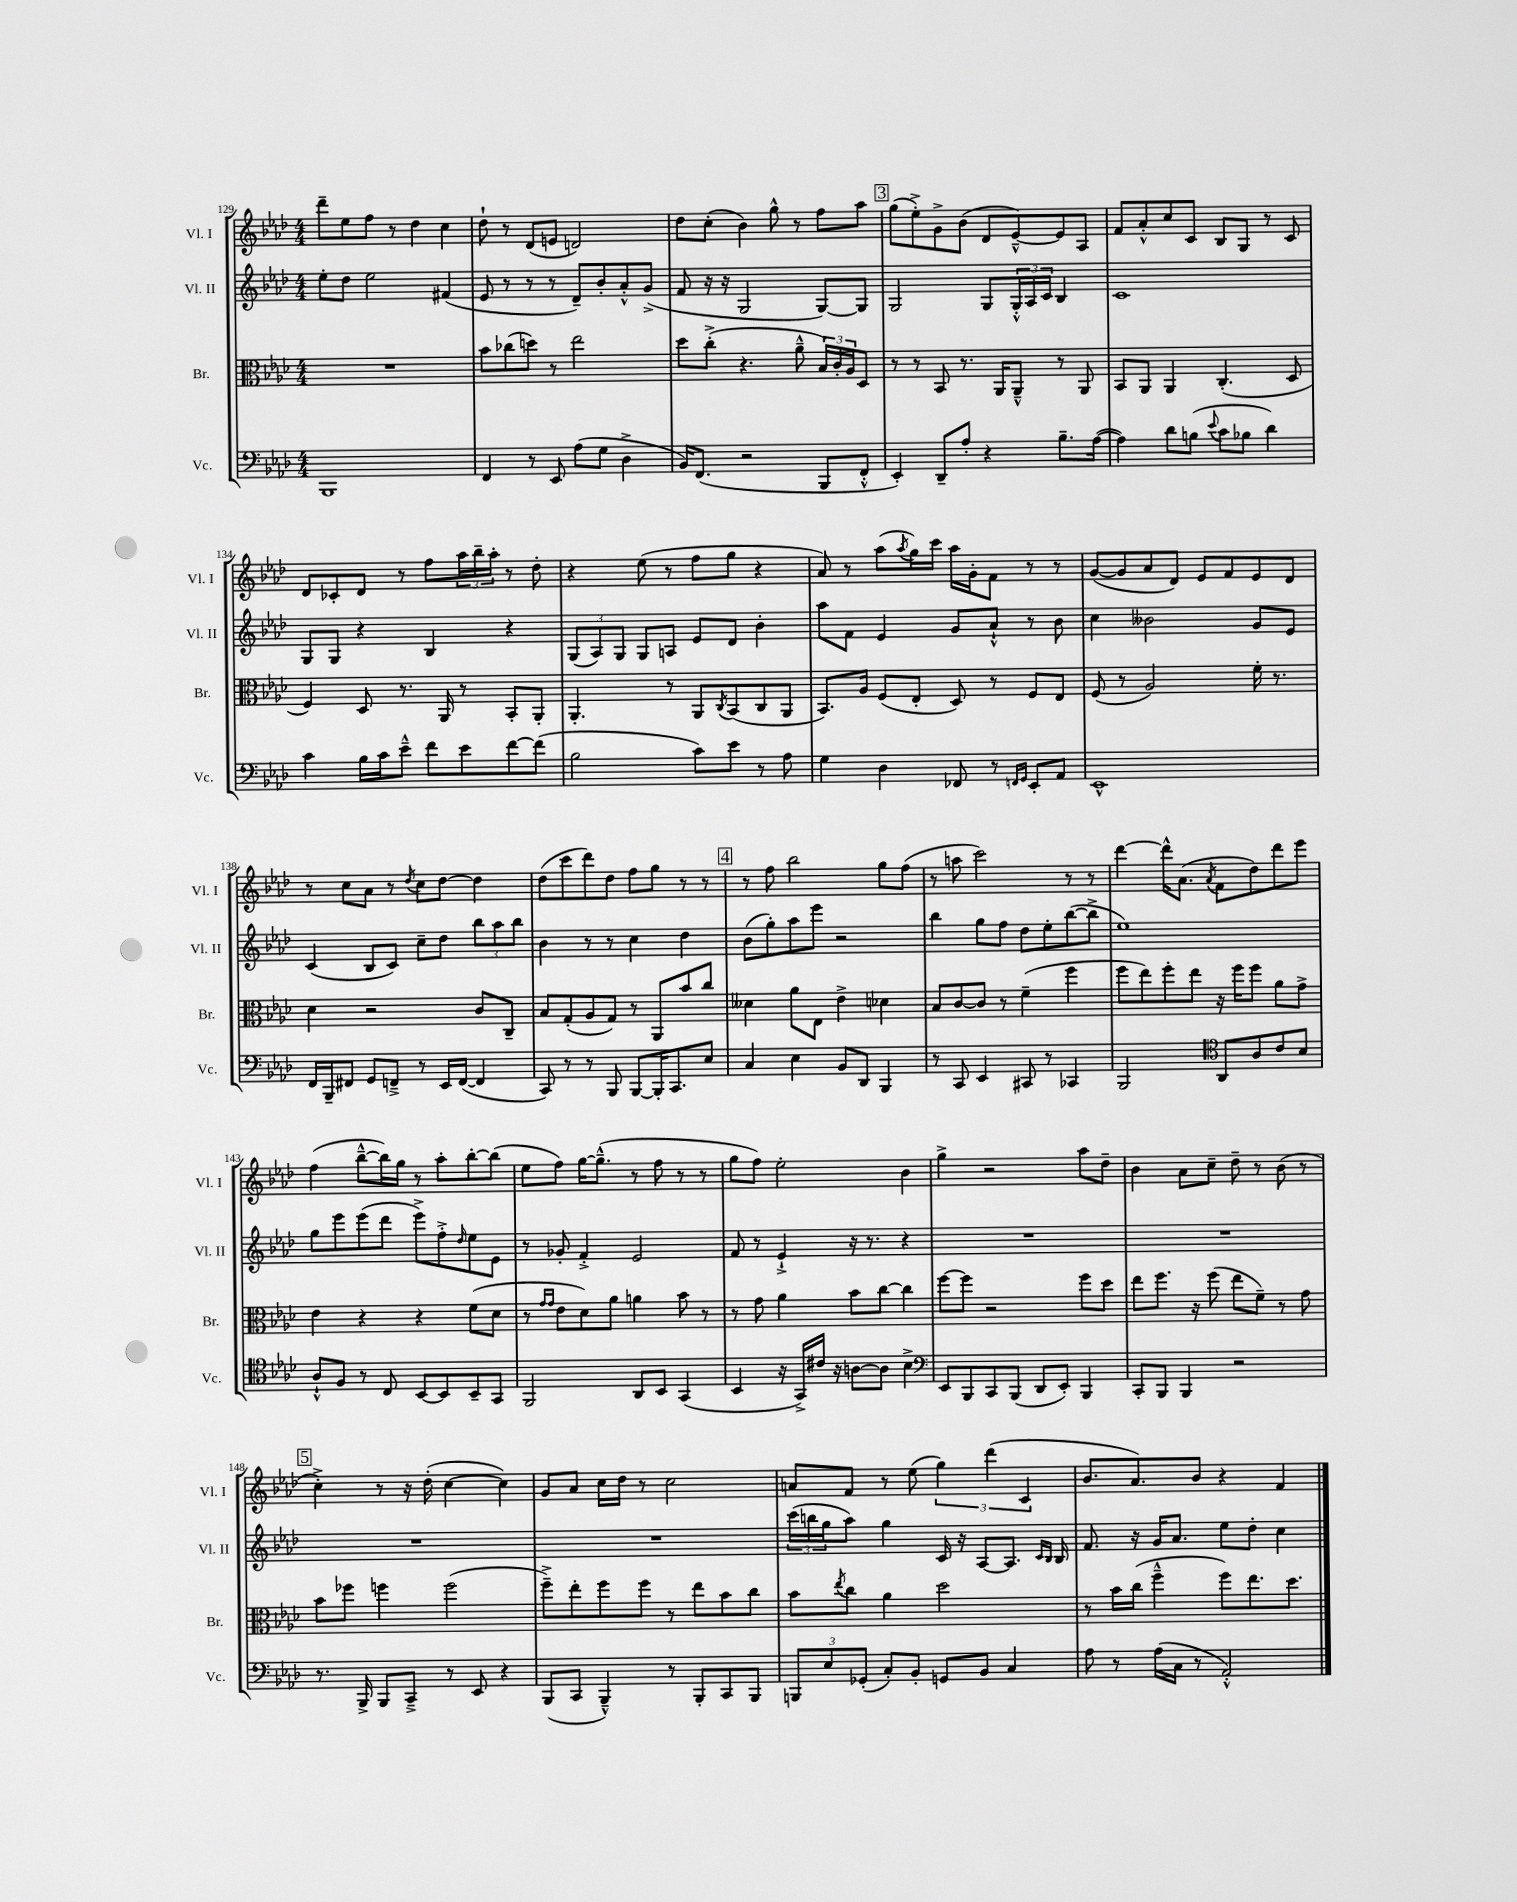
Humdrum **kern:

**kern	**kern	**kern	**kern
*staff4	*staff3	*staff2	*staff1
*clefF4	*clefC3	*clefG2	*clefG2
*k[b-e-a-d-]	*k[b-e-a-d-]	*k[b-e-a-d-]	*k[b-e-a-d-]
*M4/4	*M4/4	*M4/4	*M4/4
1BBB-	1r	8ee-'	8ddd-~
.	.	8dd-	8ee-
.	.	2ee-	8ff
.	.	.	8r
.	.	.	4dd-
.	.	(4f#	4cc
=	=	=	=
4FF	8b-	8e-	8dd-`
.	(8cc-	8r	8r
8r	8dd)	8r	(8d-
8EE-	8r	8r	8e
(8A-	2ee-	8d-~)	2d)
8G	.	8b-'	.
4D-^	.	8a-'^^	.
.	.	(8g^	.
=	=	=	=
16BB-)	8dd-	8f	8dd-
(8.FF	.	.	.
.	(8cc'^	16r	(8cc'
.	.	16r	.
2r	4.r	2G	4b-)
.	.	.	8gg^^
.	8a-~^^	.	8r
8BBB-	24B-)	[8G)	8ff
.	24c'	.	.
.	24A-	.	.
8FF'^^	8D-	8G]	8aa-
=	=	=	=
4EE-')	8r	2G	(8gg
.	8r	.	8ee-'^)
8DD-~	8BB-	.	8g^
8A-'	8.r	.	(8b-
4r	.	8G	8d-
.	16AA-	.	.
.	8AA-~^^	24G'^^	[8e-~^^)
.	.	24A-	.
.	.	24c	.
8.B-~	8r	4B-	8e-]
.	8AA-	.	8A-
([16A-	.	.	.
=	=	=	=
4A-])	8BB-	1c	8f
.	8AA-	.	8a-'^^
8d-	4AA-	.	8cc
(8B	.	.	8c
8qqe-	.	.	.
8c	(4.C'	.	8B-
8B-	.	.	8G
4d-)	.	.	8r
.	8D-	.	8c
=	=	=	=
4c	4F)	8G	8d-
.	.	8G	8c-'
16B-	8D-	4r	8d-
16c	.	.	.
8e-~^^	8.r	.	8r
8f	.	4B-	8ff
.	16AA-	.	.
8e-	8r	.	24aa-
.	.	.	24bb-~
.	.	.	24aa-'
[8f	8BB-'	4r	8r
(8f]	8AA-'	.	8dd-'
=	=	=	=
2B-	4.AA-'	(12G	4r
.	.	12A-)	.
.	.	12G	.
.	.	8G	(8ee-
.	8r	8A	8r
8c)	8AA-	8e-	8ff
.	8qC	.	.
8e-	(8BB-	8d-	8gg
8r	8C	4b-'	4r
8A-	8AA-	.	.
=	=	=	=
4G	8.BB-)	8aa-	8a-)
.	.	8f	8r
.	16A-	.	.
4D-	(8F	4e-	(8aa-
.	.	.	8qaa-
.	8E-'	.	16gg)
.	.	.	16ccc
8FF-	8D-)	8g	16aa-
.	.	.	16g'
8r	8r	8a-`^^	8f
16qqFF	.	.	.
16qqGG	.	.	.
8EE-'	8F	8r	8r
8AA-	8E-	8b-	8r
=	=	=	=
1EE-^^	(8F	4cc	([8g
.	8r	.	8g]
.	2A-)	2b--	8a-
.	.	.	8d-)
.	.	.	8e-
.	.	.	8f
.	16f'	8g	8e-
.	8.r	.	.
.	.	8e-	8d-
=	=	=	=
16FF	4d-	(4c	8r
16BBB-~	.	.	.
8FF#	.	.	8cc
8GG	2r	8B-	8a-
8FF~^	.	8c)	8r
.	.	.	8qdd-
8r	.	8cc~	8cc
16EE-	.	8dd-	[8dd-
([16FF	.	.	.
4FF]	8c	12bb-	4dd-]
.	.	12aa-	.
.	8C~	.	.
.	.	12bb-	.
=	=	=	=
8CC)	8B-	4b-	(8dd-
8r	(8G'	.	8ccc
8r	8A-	8r	8ddd-)
8BBB-	8G)	8r	8dd-
[8BBB-	8r	4cc	8ff
16BBB-']	8AA-	.	8gg
8.CC	.	.	.
.	8b-	4dd-	8r
8E-	8cc	.	8r
=	=	=	=
4C	4d--	(8b-	8r
.	.	8gg')	8ff
4E-	8a-	8aa-	2bb-
.	8E-	8eee-	.
8BB-	4e-^	2r	.
8DD-	.	.	.
4BBB-	4d-	.	8gg
.	.	.	(8ff
=	=	=	=
8r	8B-	4bb-	8r
8CC	[8c	.	8aa
4EE-	8c]	8gg	2ccc)
.	8r	8ff	.
8CC#	(4f~	8dd-	.
8r	.	8ee-'	.
4CC-	4ff	([8bb-	8r
.	.	8bb-^]	8r
=	=	=	=
2BBB-	8ff	1ee-)	[4ddd-
.	8ee-)	.	.
.	8ff'	.	16ddd-^^]
.	.	.	(8.a-
.	8ee-	.	.
*clefC4	*	*	*
.	.	.	8qa-
8AA-	16r	.	8f
.	16ff	.	.
8A-	8ff	.	8dd-)
8c	8a-	.	8ddd-
8B-	8g^	.	8eee-
=	=	=	=
8A-`^^	4e-	8gg	(4ff
8F	.	8eee-	.
8r	4r	(8eee-	[8bb-~^^
8C	.	8ddd-	16bb-])
.	.	.	16gg
[8BB-	4r	8eee-^)	8r
8BB-]	.	8ff'^	8aa-'
.	.	16qqdd-	.
8BB-~	(8f	8ee-	[8bb-'
8GG	8d-	8e-	(8bb-]
=	=	=	=
2FF	8r	8r	8ee-
.	16qqg	.	.
.	16qqg	.	.
.	8e-	8g-'	8ff)
.	8d-)	4f'^	[16gg
.	.	.	(8.gg~^^]
.	8a-	.	.
8AA-	4a	2e-	8r
8BB-	.	.	8ff
(4GG	8b-	.	8r
.	8r	.	8r
=	=	=	=
4BB-	8r	8f	8gg
.	8g	8r	8ff)
16r	4a-	4e-`^	2ee-'
16GG^)	.	.	.
16c#	.	.	.
16r	.	.	.
[8A	8b-	16r	.
.	.	8.r	.
8A]	[8cc	.	.
4B-^	4cc]	4r	4b-
=	=	=	=
*clefF4	*	*	*
8EE-	[8ff	1r	4gg^
8BBB-	8ff]	.	.
8CC	2r	.	2r
(8BBB-	.	.	.
8DD-	.	.	.
8EE-')	.	.	.
4BBB-	8ff	.	8aa-
.	8dd-	.	8dd-~
=	=	=	=
8CC'	8ee-	1r	4b-
8BBB-	8.ff	.	.
4BBB-	.	.	8a-
.	16r	.	.
.	(8ff	.	8cc~
2r	8ee-	.	8dd-~
.	8f~)	.	8r
.	8r	.	(8b-
.	8g	.	8r
=	=	=	=
8.r	8b-	1r	4cc'^)
.	8ff-	.	.
16BBB-^	.	.	.
8BBB-	4ff	.	8r
8CC~^	.	.	16r
.	.	.	(16dd-'
8r	(2ff	.	[4cc
8EE-	.	.	.
4r	.	.	4cc])
=	=	=	=
(8BBB-	8ff~^)	1r	8g
8CC	8ee-'	.	8a-
4BBB-~^^)	8ff	.	16cc
.	.	.	16dd-
.	8ff	.	8r
8r	8r	.	2cc
8BBB-'	8ee-	.	.
8CC	8b-	.	.
8BBB-	8cc	.	.
=	=	=	=
12BBB	8b-	(24ccc	8a
.	.	24bb	.
12E-	.	24gg	.
.	8qee-	.	.
.	8cc	8aa-)	8f
(12GG-'	.	.	.
8C')	4a-	4gg	8r
8BB-'	.	.	(8ee-
8GG	2dd-	16c	6gg)
.	.	16r	.
8BB-	.	[8A-	.
.	.	.	(6ddd-
4C	.	8.A-]	.
.	.	.	6c
.	.	16qqc	.
.	.	16qqB-	.
.	.	16B-	.
=	=	=	=
8A-	8r	8.f	8.b-
8r	16b-	.	.
.	(16cc	16r	8.a-)
(16A-	4ff~^^	16g	.
16C	.	8.a-	.
8r	.	.	8b-
2AA-'^^)	8ff)	8ee-	4r
.	8.ee-	8dd-'	.
.	.	4cc	4f
.	8.dd-	.	.
==	==	==	==
*-	*-	*-	*-
